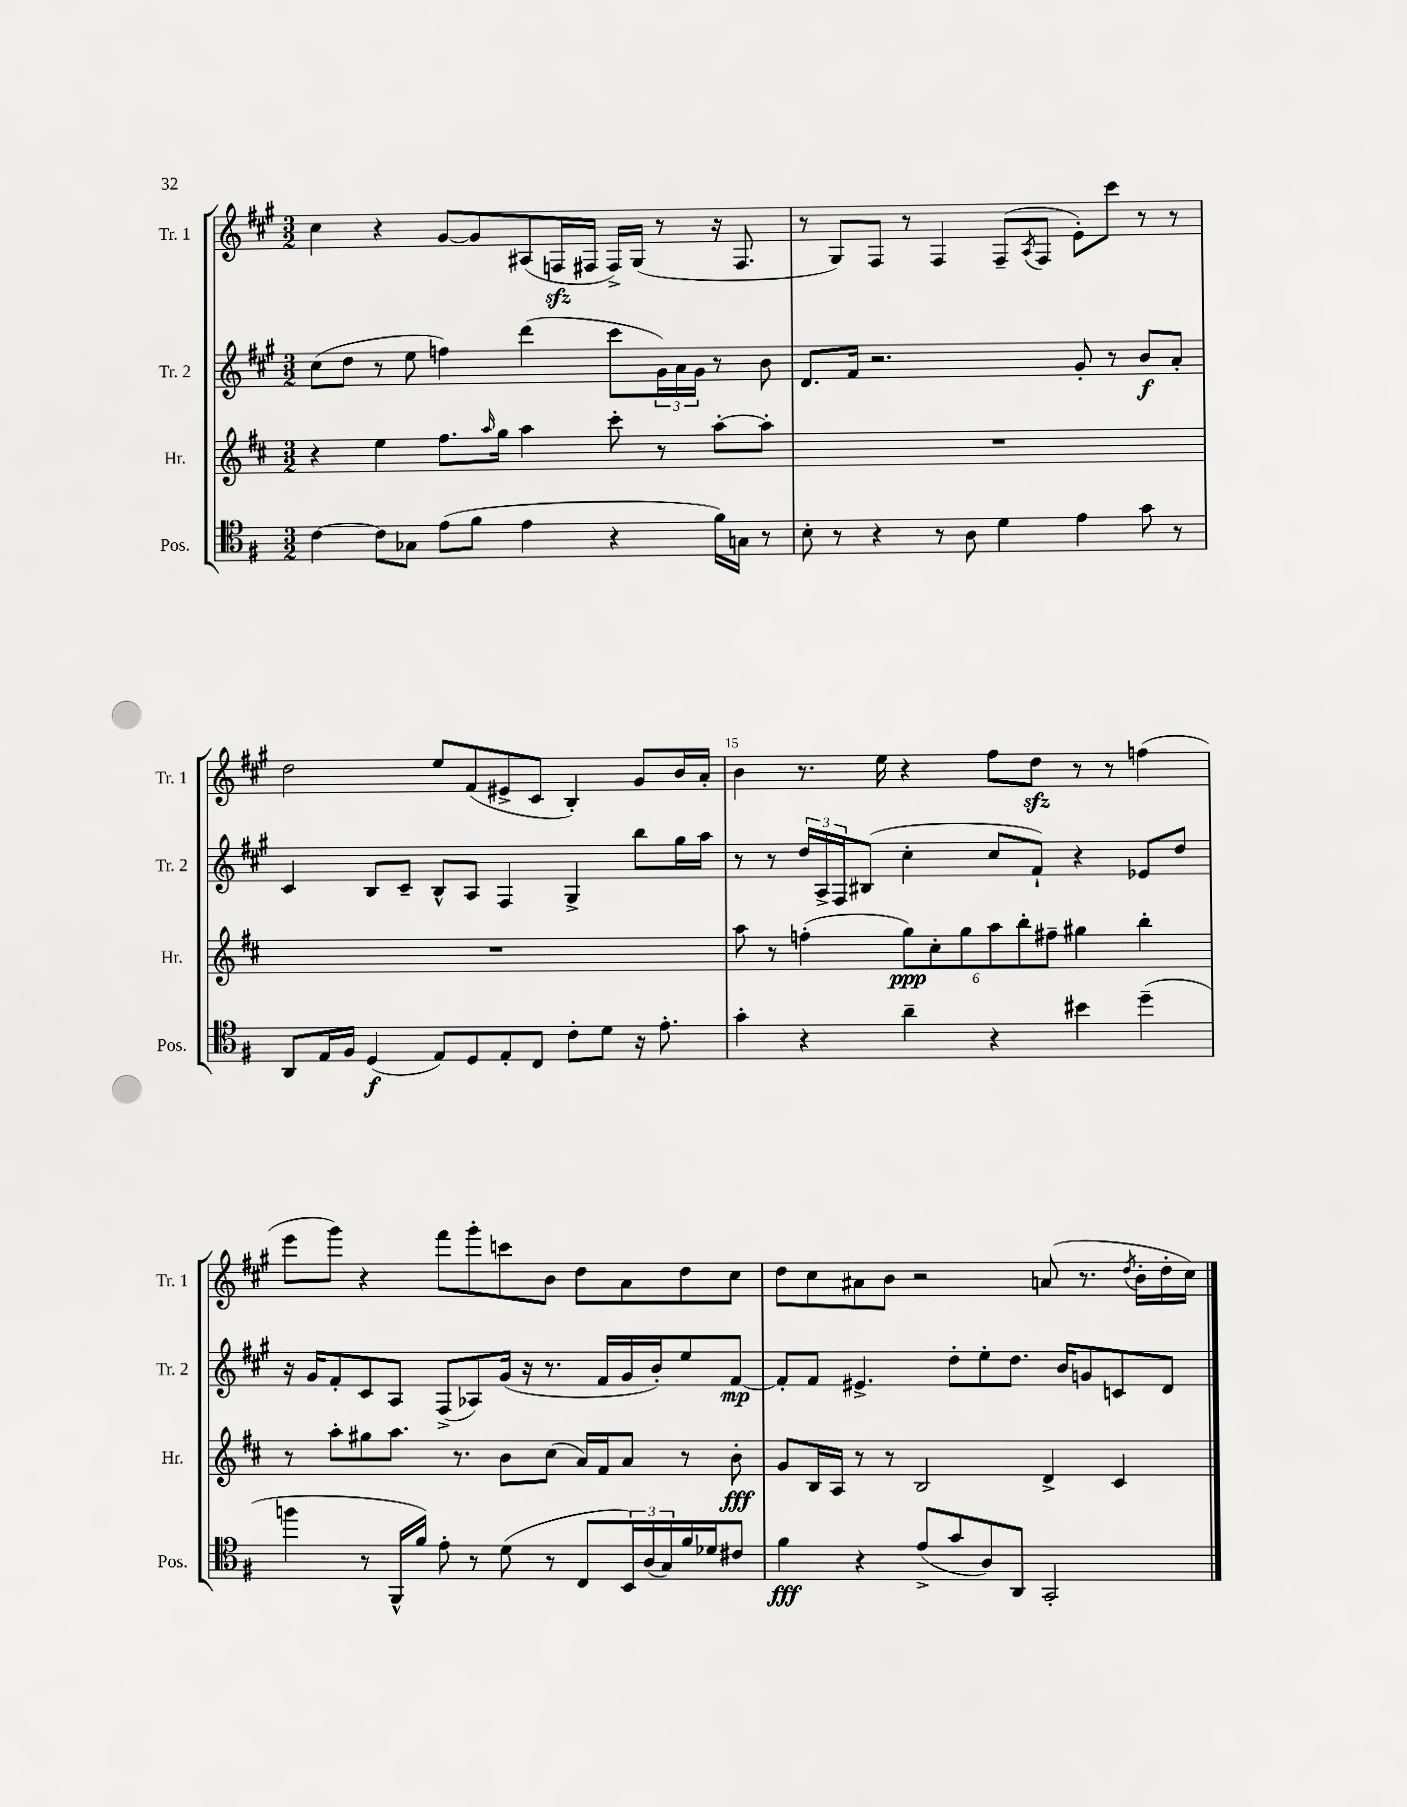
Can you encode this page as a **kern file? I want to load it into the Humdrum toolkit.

**kern	**dynam	**kern	**dynam	**kern	**dynam	**kern
*part4	*part4	*part3	*part3	*part2	*part2	*part1
*staff4	*staff4	*staff3	*staff3	*staff2	*staff2	*staff1
*I"Pos.	*	*I"Hr.	*	*I"Tr. 2	*	*I"Tr. 1
*I'Pos.	*	*I'Hr.	*	*I'Tr. 2	*	*I'Tr. 1
*clefC4	*	*clefG2	*	*clefG2	*	*clefG2
*k[f#]	*	*k[f#c#]	*	*k[f#c#g#]	*	*k[f#c#g#]
*M3/2	*	*M3/2	*	*M3/2	*	*M3/2
=12	=12	=12	=12	=12	=12	=12
[4c\	.	4r	.	(8cc#\L	.	4cc#\
.	.	.	.	8dd\J	.	.
8c\L]	.	4ee\	.	8r	.	4r
8G-X\J	.	.	.	8ee\	.	.
(8e\L	.	8.ff#\L	.	4ffn\)	.	[8g#/L
8f#\J	.	.	.	.	.	8g#/]
.	.	16qqaa/	.	.	.	.
.	.	16gg\Jk	.	.	.	.
4e\	.	4aa\	.	(4ddd\	.	(8A#X/
.	.	.	.	.	.	16Fnzz/L
.	.	.	.	.	.	16F#X/JJ
4r	.	8ccc#'\	.	8ccc#\L	.	16F#^/LL)
.	.	.	.	.	.	(16G#/JJ
.	.	8r	.	24g#\L)	.	8r
.	.	.	.	24a\	.	.
.	.	.	.	24g#\JJ	.	.
16f#\LL)	.	[8aa'\L	.	8r	.	16r
16Gn\JJ	.	.	.	.	.	8.F#/
8r	.	8aa'\J]	.	8b\	.	.
=13	=13	=13	=13	=13	=13	=13
8B'\	.	1.r	.	8.d/L	.	8r
8r	.	.	.	.	.	8G#/L)
.	.	.	.	16f#/Jk	.	.
4r	.	.	.	2.r	.	8F#/J
.	.	.	.	.	.	8r
8r	.	.	.	.	.	4F#/
8A\	.	.	.	.	.	.
4d\	.	.	.	.	.	(8F#~/L
.	.	.	.	.	.	8qA/
.	.	.	.	.	.	8F#/J
4e\	.	.	.	8g#'/	.	8e'\L)
.	.	.	.	8r	.	8ccc#\J
8g\	.	.	.	8b/L	f	8r
8r	.	.	.	8a'/J	.	8r
!!LO:LB:g=z
=14	=14	=14	=14	=14	=14	=14
8AA/L	.	1.r	.	4c#/	.	2dd\
16E/L	.	.	.	.	.	.
16F#/JJ	.	.	.	.	.	.
(4D/	f	.	.	8B/L	.	.
.	.	.	.	8c#~/J	.	.
8E/L)	.	.	.	8B^^/L	.	8ee/L
8D/	.	.	.	8A/J	.	(8f#/
8E'/	.	.	.	4F#/	.	8e#X^/
8C/J	.	.	.	.	.	8c#/J
8c'\L	.	.	.	4G#^/	.	4B'/)
8d\J	.	.	.	.	.	.
16r	.	.	.	8bb\L	.	8g#/L
8.e'\	.	.	.	.	.	.
.	.	.	.	16gg#\L	.	16b/L
.	.	.	.	16aa\JJ	.	16a'/JJ
=15	=15	=15	=15	=15	=15	=15
4g'\	.	8aa\	.	8r	.	4b\
.	.	8r	.	8r	.	.
4r	.	(4ffn'\	.	24dd/LL	.	8.r
.	.	.	.	24A^/	.	.
.	.	.	.	24F#/J	.	.
.	.	.	.	(8B#X/J	.	.
.	.	.	.	.	.	16ee\
4a~\	.	12gg\L)	ppp	4cc#'\	.	4r
.	.	12cc#'\	.	.	.	.
.	.	12gg\	.	.	.	.
4r	.	12aa\	.	8cc#/L	.	8ff#\L
.	.	12bb'\	.	.	.	.
.	.	.	.	8f#`/J)	.	8ddzz\J
.	.	12ff#X~\J	.	.	.	.
4b#X\	.	4gg#X\	.	4r	.	8r
.	.	.	.	.	.	8r
(4dd~\	.	4bb'\	.	8e-X/L	.	(4ffn\
.	.	.	.	8dd/J	.	.
!!LO:LB:g=z
=16	=16	=16	=16	=16	=16	=16
4ffn\	.	8r	.	16r	.	8eee\L
.	.	.	.	16g#/KL	.	.
.	.	8aa'\L	.	8f#'/	.	8ggg#\J)
8r	.	8gg#X\	.	8c#/	.	4r
16FF#^^/LL	.	8.aa\J	.	8A/J	.	.
16f#/JJ)	.	.	.	.	.	.
8e'\	.	.	.	(8F#^/L	.	8fff#\L
.	.	8.r	.	.	.	.
8r	.	.	.	8A-X/)	.	8ggg#'\
(8d\	.	8b\L	.	(16g#/Jk	.	8cccn\
.	.	.	.	16r	.	.
8r	.	(8cc#\J	.	8.r	.	8b\J
8C/L	.	16a/LL)	.	.	.	8dd\L
.	.	16f#/J	.	16f#/LL	.	.
24BB/L)	.	8a/J	.	16g#/	.	8a\
(24A/	.	.	.	.	.	.
.	.	.	.	16b'/J)	.	.
24G/)	.	.	.	.	.	.
16f#/	.	8r	.	8ee/	.	8dd\
16d-X/J	.	.	.	.	.	.
8c#X/J	.	8b'\	fff	[8f#/J	mp	8cc#\J
=17	=17	=17	=17	=17	=17	=17
4f#\	fff	8g/L	.	8f#'/L]	.	8dd\L
.	.	16B/L	.	8f#/J	.	8cc#\
.	.	16A/JJ	.	.	.	.
4r	.	8r	.	4.e#X^/	.	8a#X\
.	.	8r	.	.	.	8b\J
(8e^/L	.	2B/	.	.	.	2r
8g/	.	.	.	8dd'\L	.	.
8A/)	.	.	.	8ee'\	.	.
8AA/J	.	.	.	8.dd\J	.	.
2GG'/	.	4d^/	.	.	.	(8an/
.	.	.	.	16b/KL	.	.
.	.	.	.	8gn/	.	8.r
.	.	4c#/	.	8cn/	.	.
.	.	.	.	.	.	8qdd/
.	.	.	.	.	.	16b'\LL
.	.	.	.	8d/J	.	16dd'\
.	.	.	.	.	.	16cc#\JJ)
==	==	==	==	==	==	==
*-	*-	*-	*-	*-	*-	*-
